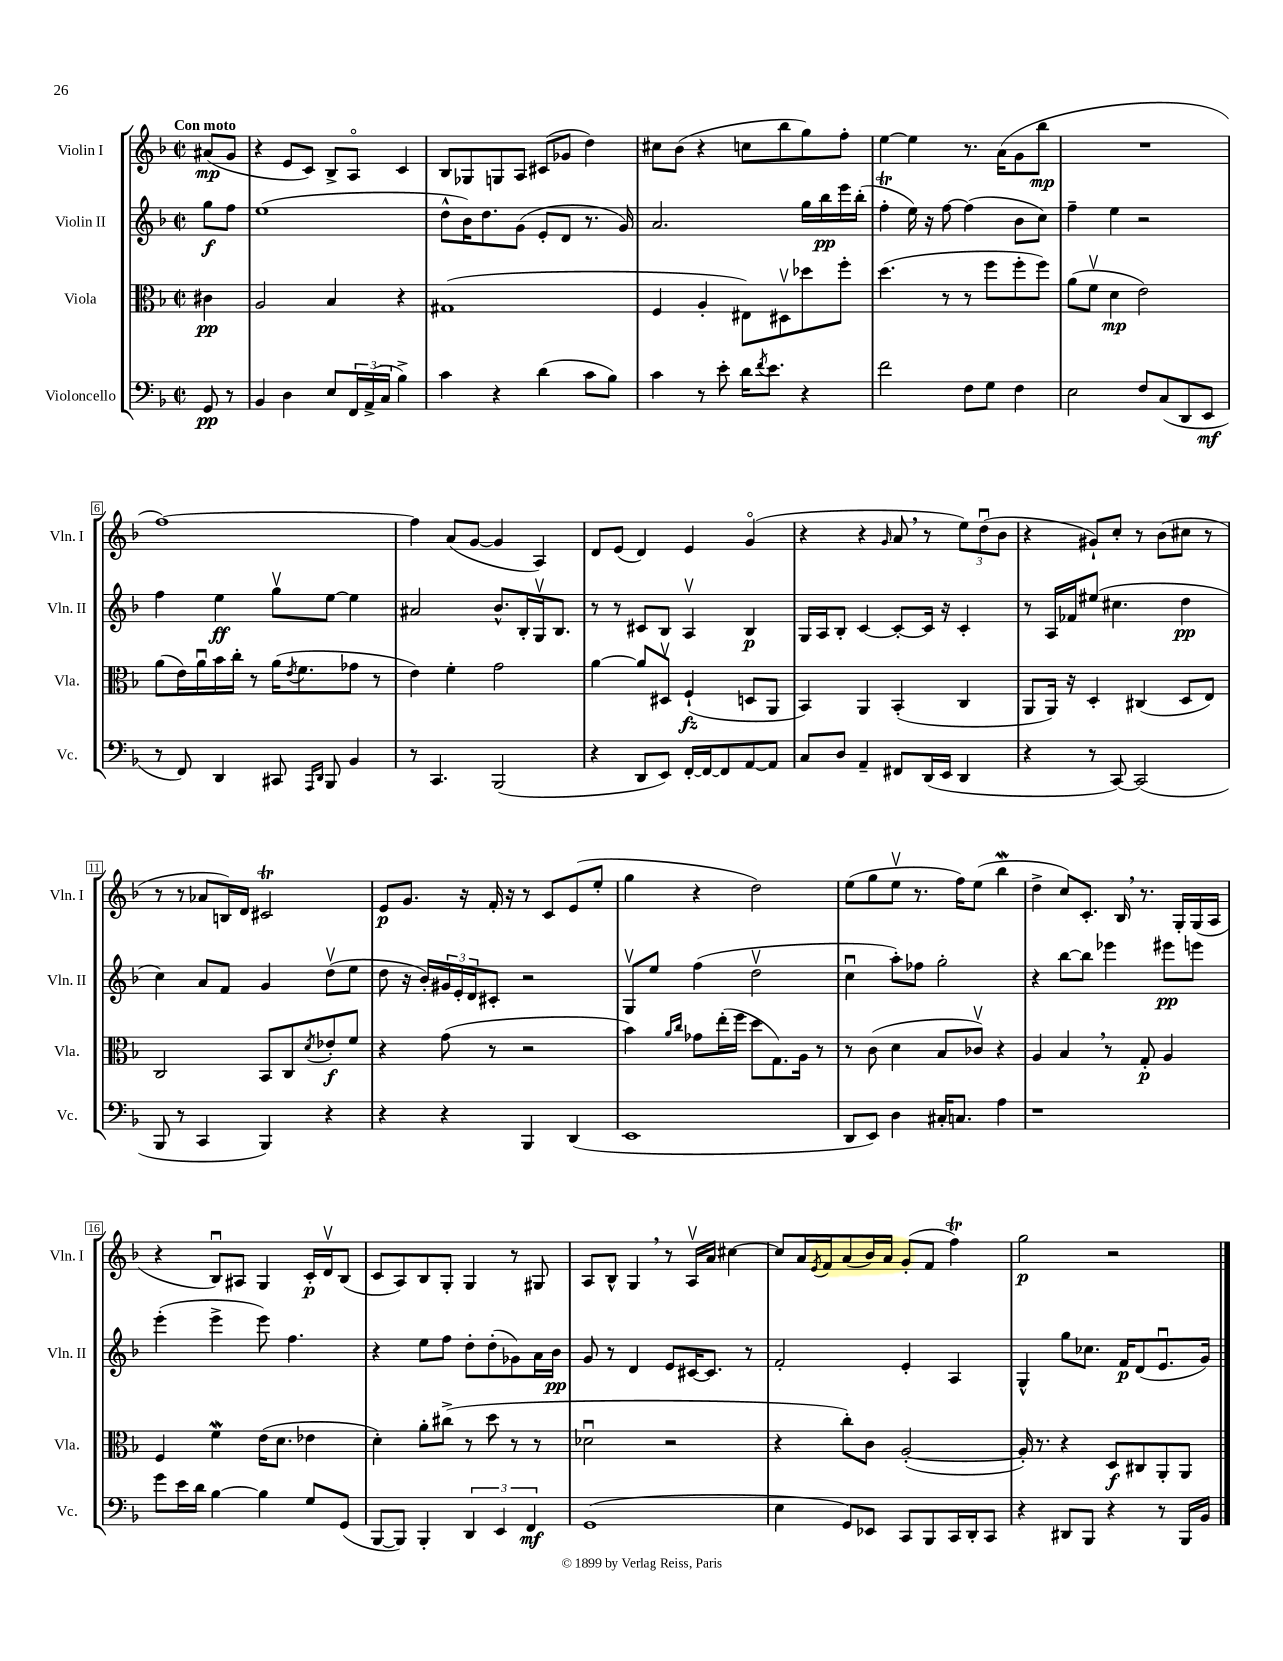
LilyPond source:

<<
\new StaffGroup <<
\new Staff = "s0" \with { instrumentName = "Violin I" shortInstrumentName = "Vln. I" } {
    \clef treble \key f \major \defaultTimeSignature \time 2/2 \partial 4 \tempo "Con moto"
    ais'8\mp( g'8 |
    r4 e'8 c'8) bes8-> a8\flageolet c'4 |
    bes8 ges8 g8 a8 cis'8( ges'8 d''4) |
    cis''8 bes'8( r4 c''8 bes''8 g''8) f''8-. |
    e''4~ e''4 r8. a'16( g'8 bes''8\mp |
    R1 |
    f''1~) |
    f''4 a'8( g'8~ g'4 a4) |
    d'8 e'8( d'4) e'4 g'4\flageolet( |
    r4 r4 \grace { g'16 } a'8 \breathe r8 \tuplet 3/2 { e''8) d''8\downbow( bes'8 } |
    r4 gis'8-!) c''8-. r8 bes'8( cis''8 r8 |
    r8 r8 aes'8 b16) d'16 cis'2\trill |
    e'8\p g'8. r16 f'16-. r16 r8 c'8 e'8( e''8-. |
    g''4 r4 d''2) |
    e''8( g''8 e''8\upbow r8. f''16) e''8( bes''4\mordent |
    d''4-> c''8) c'8.-. bes16 \breathe r8. g16-. g16( a16 |
    r4 bes8\downbow) ais8 g4 c'16-.\p d'16\upbow bes8( |
    c'8 a8) bes8 g8-. g4 r8 gis8 |
    a8 bes8-^ g4 \breathe r8 a16\upbow a'16 cis''4~ |
    cis''8 a'16 \acciaccatura { e'8 } f'16 a'8( bes'16) a'16 g'8-.( f'8 f''4\trill) |
    g''2\p r2 \bar "|." |
}
\new Staff = "s1" \with { instrumentName = "Violin II" shortInstrumentName = "Vln. II" } {
    \clef treble \key f \major \defaultTimeSignature \time 2/2 \partial 4
    g''8\f f''8 |
    e''1( |
    d''8-^ bes'16) d''8. g'8( e'8-. d'8 r8. g'16) |
    a'2. g''16 bes''16\pp e'''16 bes''16-.( |
    f''4-.\trill e''16) r16 f''8~ f''4( bes'8 c''8) |
    f''4-- e''4 r2 |
    f''4 e''4\ff g''8\upbow e''8~ e''4 |
    ais'2 bes'8.-^ bes16-. g16\upbow bes8. |
    r8 r8 cis'8 bes8 a4\upbow bes4\p |
    g16 a16 bes8-. c'4~ c'8~-. c'16 r16 c'4-. |
    r8 a16 fes'16 eis''8( cis''4. d''4\pp |
    c''4) a'8 f'8 g'4 d''8\upbow( e''8 |
    d''8 r16 bes'16-.) \tuplet 3/2 { gis'16 e'16-. d'16 } cis'8-. r2 |
    g8\upbow e''8 f''4( d''2\upbow |
    c''4\downbow a''8-.) fes''8 g''2-. |
    r4 bes''8~ bes''8 ees'''4 eis'''8\pp e'''8 |
    e'''4-.( e'''4-> e'''8) f''4. |
    r4 e''8 f''8 d''8-. d''8-.( ges'8) a'16 bes'16\pp |
    g'8 r8 d'4 e'8 cis'16~ cis'8. r8 |
    f'2-. e'4-. a4 |
    g4-^ g''8 ces''8. f'16\p d'8( e'8.\downbow g'16) \bar "|." |
}
\new Staff = "s2" \with { instrumentName = "Viola" shortInstrumentName = "Vla." } {
    \clef alto \key f \major \defaultTimeSignature \time 2/2 \partial 4
    cis'4\pp |
    a2 bes4 r4 |
    gis1( |
    f4 a4-. eis8) dis8\upbow des''8 f''8-. |
    d''4.( r8 r8 f''8 f''8-. f''8) |
    a'8( f'8\upbow d'4\mp e'2) |
    a'8( e'16) a'16\downbow bes'16 c''16-. r8 a'16( \acciaccatura { e'8 } f'8. ges'8 r8 |
    e'4) f'4-. g'2 |
    a'4~ a'8 dis8\upbow f4-!\fz( d8 a,8 |
    bes,4) a,4 bes,4-.( c4 |
    a,8 a,16) r16 d4-. cis4( d8 e8) |
    c2 bes,8 c8 \acciaccatura { d'8 } ees'8-.\f f'8 |
    r4 g'8( r8 r2 |
    bes'4) \grace { a'16 c''16 } ges'8 e''16-.( f''16 d''8 g8.) a16 r8 |
    r8 c'8( d'4 bes8 ces'8\upbow) r4 |
    a4 bes4 \breathe r8 g8-.\p a4 |
    f4 f'4\mordent e'16( d'8. ees'4 |
    d'4-.) a'8-. cis''8->( r8 d''8 r8 r8 |
    des'2\downbow r2 |
    r4 c''8-.) c'8 a2~-.( |
    a16-.) r8. r4 d8\f cis8 a,8-. a,8 \bar "|." |
}
\new Staff = "s3" \with { instrumentName = "Violoncello" shortInstrumentName = "Vc." } {
    \clef bass \key f \major \defaultTimeSignature \time 2/2 \partial 4
    g,8\pp r8 |
    bes,4 d4 e8 \tuplet 3/2 { f,16 a,16->( c16 } bes4->) |
    c'4 r4 d'4( c'8 bes8) |
    c'4 r8 e'8-. d'16 \acciaccatura { f'8 } e'8. r4 |
    f'2 f8 g8 f4 |
    e2 f8 c8( d,8 e,8\mf |
    r8 f,8) d,4 cis,8 \grace { a,,16 d,16 } bes,,8 bes,4 |
    r8 c,4. bes,,2( |
    r4 d,8 e,8) f,16~-. f,16~ f,8 a,8~ a,8 |
    c8 d8 a,4-- fis,8 d,16( e,16 d,4 |
    r4 r8 c,8~) c,2( |
    bes,,8 r8 c,4 bes,,4) r4 |
    r4 r4 bes,,4 d,4( |
    e,1 |
    d,8 e,8) d4 cis16-. c8. a4 |
    r1 |
    g'8 e'16 d'16 bes4~ bes4 g8 g,8( |
    bes,,8~ bes,,8) bes,,4-. \tuplet 3/2 { d,4 e,4 f,4\mf } |
    g,1( |
    e4 g,8) ees,8 c,8 bes,,8 c,16 d,16-. c,8 |
    r4 dis,8 bes,,8 r4 r8 bes,,16 bes,16 \bar "|." |
}
>>
>>
\layout { \context { \Score \override BarNumber.stencil = #(make-stencil-boxer 0.1 0.3 ly:text-interface::print) } }
